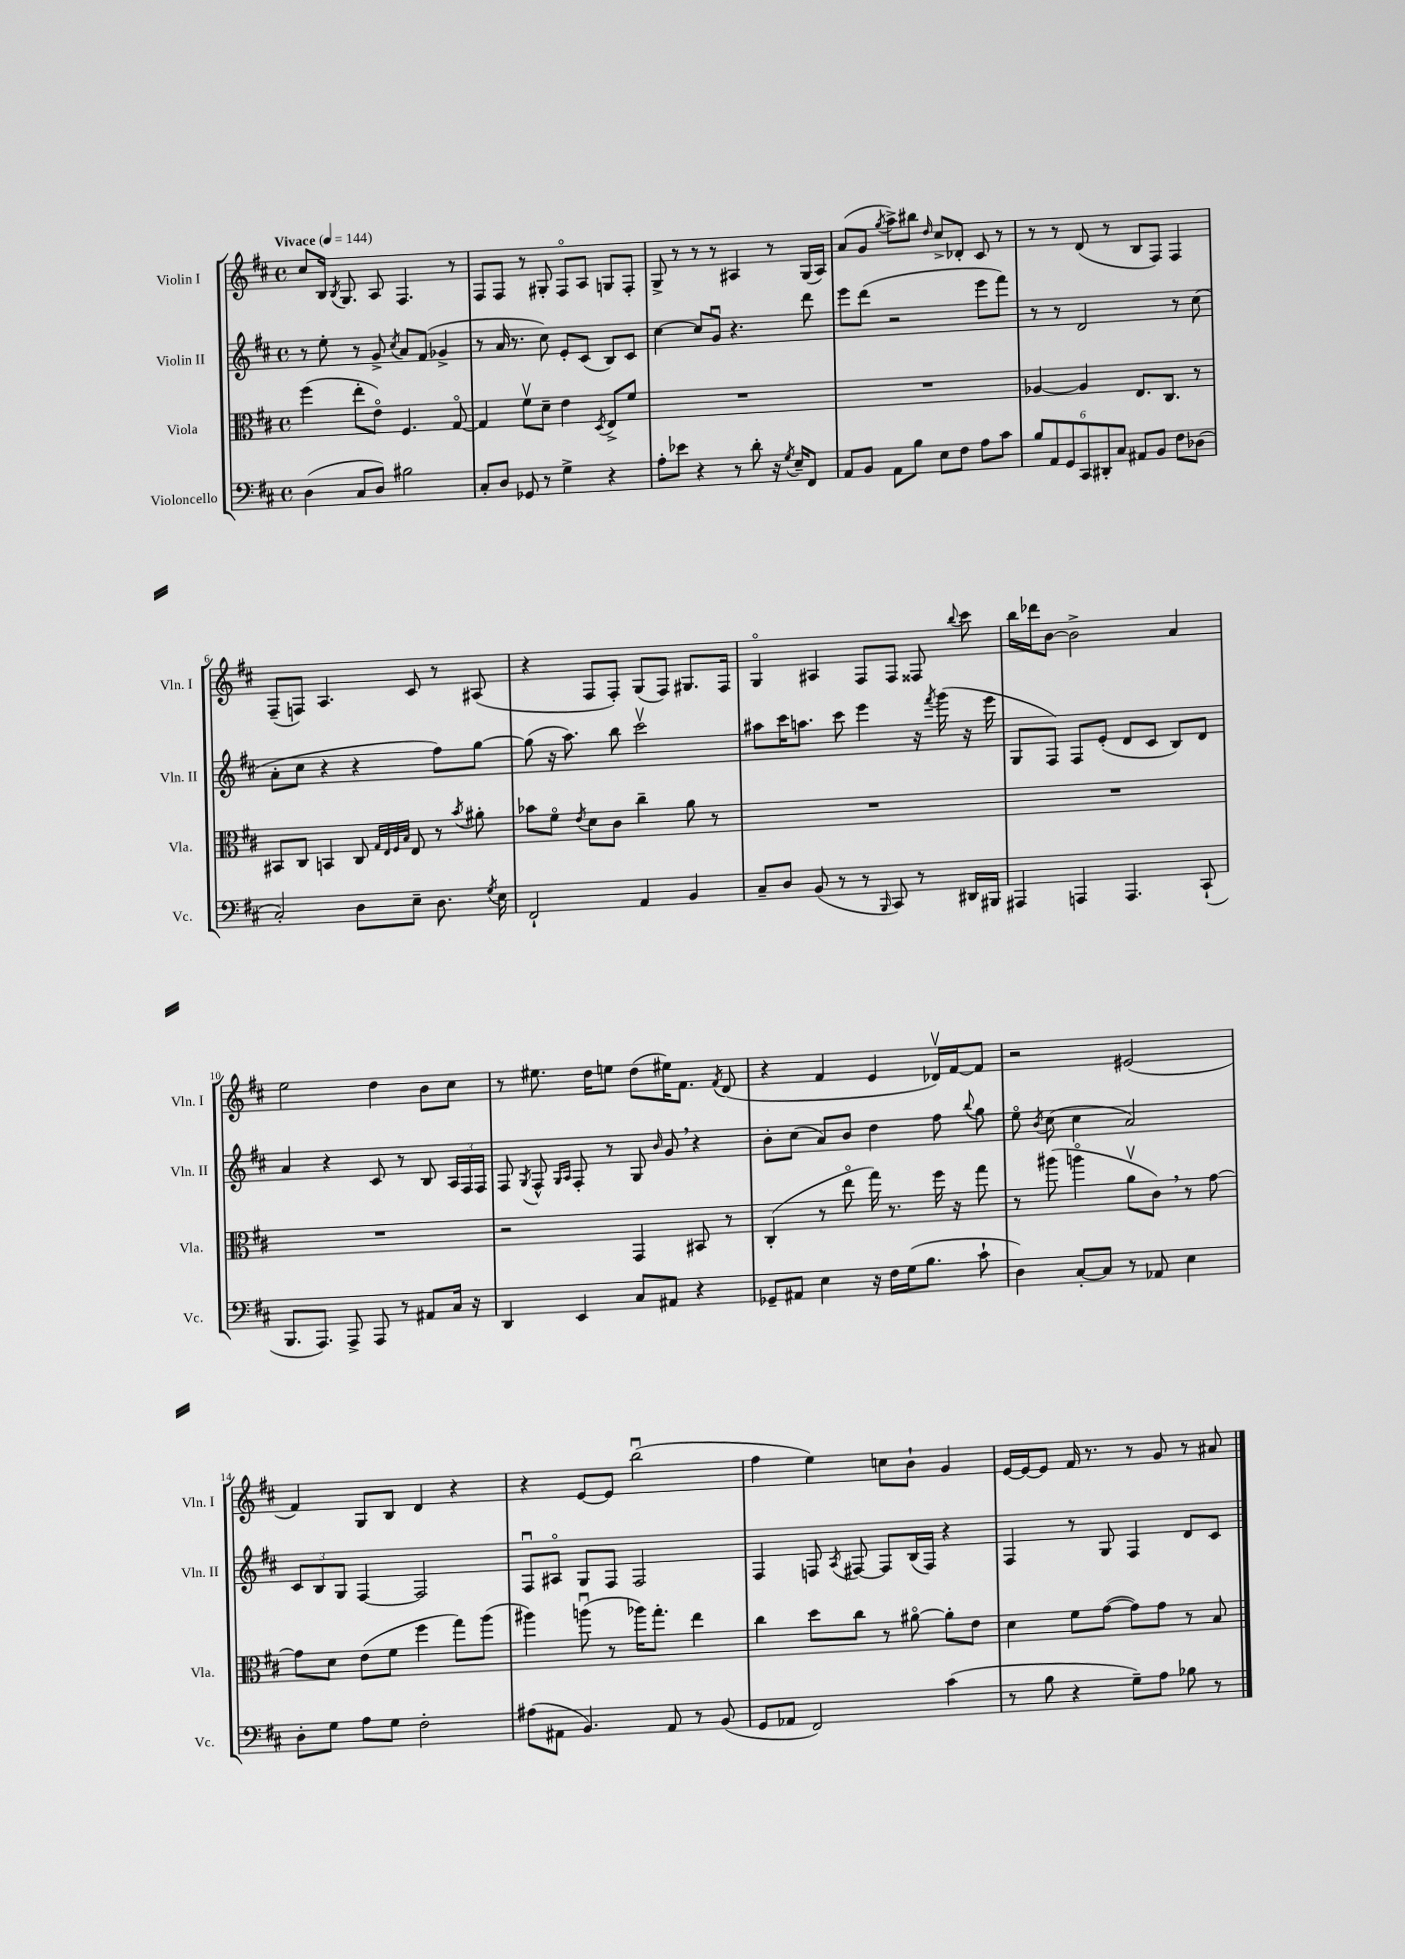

**kern	**kern	**kern	**kern
*part4	*part3	*part2	*part1
*staff4	*staff3	*staff2	*staff1
*I"Violoncello	*I"Viola	*I"Violin II	*I"Violin I
*I'Vc.	*I'Vla.	*I'Vln. II	*I'Vln. I
*clefF4	*clefC3	*clefG2	*clefG2
*k[f#c#]	*k[f#c#]	*k[f#c#]	*k[f#c#]
*M4/4	*M4/4	*M4/4	*M4/4
*met(c)	*met(c)	*met(c)	*met(c)
*MM144	*MM144	*MM144	*MM144
=1	=1	=1	=1
!	!	!	!LO:TX:a:B:t=Vivace
(4D\	(4ff#\	8r	8cc#/L
.	.	8ee'\	16B/Jk
.	.	.	8qB/
.	.	.	8.G/
8C#/L	8ee'\L	8r	.
8D/J)	8e\J)	8g^/	8A/
.	.	8qcc#/	.
2B#X\	4.F#/	8a/L	4.F#/
.	.	(8f#/J	.
.	.	4g-X^/	.
.	[8G/	.	8r
=2	=2	=2	=2
8C#'/L	4G/]	8r	8F#/L
8D/J	.	16a/	8F#/J
.	.	8.r	.
8GG-X/	8f#v\L	.	8r
8r	8d~\J	8cc#\)	8G#X'/
4G^\	4e\	8e'/L	8F#/L
.	.	(8c#/J	8A/J
.	8qD/	.	.
4r	8E^/L	8B/L)	8Gn/L
.	8f#/J	8c#/J	8F#'/J
=3	=3	=3	=3
8A'\L	1r	[4cc#\	8G^/
8e-X\J	.	.	8r
4r	.	8cc#/L]	8r
.	.	8gu/J	8r
8r	.	4.r	4A#X/
8d'\	.	.	.
16r	.	.	8r
8qG/	.	.	.
16E~/KL	.	.	.
8FF#/J	.	8ddd\	(16G/LL
.	.	.	16A#/JJ)
=4	=4	=4	=4
8AA/L	1r	8eee\L	(8a/L
8BB/J	.	(8ddd\J	8g/J
.	.	.	8qgg/
8AA\L	.	2r	8aa^\L)
8B\J	.	.	8bb#X\J
.	.	.	16qqdd/
8E\L	.	.	8cc#^/L
8F#\J	.	.	8d-X'/J
8A\L	.	8eee\L	8c#/
8c#\J	.	8fff#\J)	8r
=5	=5	=5	=5
12B/L	[4A-X/	8r	8r
12AA/	.	.	.
.	.	8r	8r
12GG/	.	.	.
12CC#/	4A-/]	2d/	(8d/
12DD#X'/	.	.	.
.	.	.	8r
12C#/J	.	.	.
8AA#X/L	8.E/L	.	8B/L
8BB/J	.	.	8F#/J)
.	8.C#/J	.	.
8F#\L	.	8r	4F#/
(8D-X\J	8r	(8cc#\	.
!!LO:LB:g=z
=6	=6	=6	=6
2C#'/)	8BB#X/L	8a'\L	(8F#~/L
.	8C#/J	8cc#\J	8Fn/J)
.	4BBn/	4r	4.A/
8D\L	8C#/	4r	.
.	32qqG/LLL	.	.
.	32qqE/	.	.
.	32qqF#/	.	.
.	32qqB/JJJ	.	.
8E~\J	8E/	.	8c#/
8.D\	8r	8ff#\L)	8r
.	8qb/	.	.
.	8a#X'\	[8gg\J	(8A#X/
8qG/	.	.	.
16E\	.	.	.
=7	=7	=7	=7
2FF#`/	8b-X\L	(8gg\]	4r
.	8f#\J	16r	.
.	.	8.aa\)	.
.	8qe/	.	.
.	8d\L	.	8F#/L
.	8c#\J	8bb\	8F#'/J)
4AA/	4cc#~\	2ccc#v\	(8G/L
.	.	.	8F#/J)
4BB/	8a\	.	8.G#X/L
.	8r	.	.
.	.	.	16F#/Jk
=8	=8	=8	=8
8C#~/L	1r	8aa#X\L	4G/
8D/J	.	16ccc#\K	.
.	.	8.aan\J	.
(8BB/	.	.	4A#X/
8r	.	8ccc#\	.
8r	.	4eee\	8F#/L
16qqBBB/	.	.	.
8CC#/)	.	.	8F#/J
8r	.	16r	8F##X/
.	.	8qfff#/	.
.	.	(16ggg\	.
.	.	.	8qqbb/
16DD#X/LL	.	16r	8ccc#\
16BBB#X/JJ	.	16eee\	.
=9	=9	=9	=9
4AAA#X/	1r	8G/L	16bb\LL
.	.	.	16ddd-X\J
.	.	8F#/J)	[8b\J
4AAAn/	.	8F#/L	2b^\]
.	.	(8e'/J	.
4.AAA/	.	8d/L	.
.	.	8c#/J	.
.	.	8B/L)	4a/
(8CC#`/	.	8d/J	.
!!LO:LB:g=z
=10	=10	=10	=10
8.BBB/L	1r	4a/	2ee\
8.AAA/J)	.	.	.
.	.	4r	.
8AAA^/	.	.	.
8AAA/	.	8c#/	4dd\
8r	.	8r	.
8AA#X/L	.	8B/	8b\L
16C#/Jk	.	24A/LL	8cc#\J
.	.	24F#/	.
16r	.	.	.
.	.	24F#/JJ	.
=11	=11	=11	=11
4DD/	2r	8F#/	8r
.	.	8qG/	.
.	.	8F#^^/	8.ee#X\
.	.	16qqG/LL	.
.	.	16qqA/JJ	.
4EE/	.	8F#'/	.
.	.	.	16dd\KL
.	.	8r	8een\J
8C#/L	4GG/	8G/	(8dd\L
.	.	16qqb/	.
8AA#X/J	.	8g,/	16ee#X\K)
.	.	.	8.f#\J
4r	8BB#X/	4r	.
.	.	.	8qf#/
.	8r	.	(8d/
=12	=12	=12	=12
8GG-X~/L	(4C#'/	8b'\L	4r
8AA#X/J	.	(8cc#\J	.
4E\	8r	8a/L)	4f#/
.	8ee\	8b/J	.
16r	16gg\)	4dd\	4e/
16F#\LL	8.r	.	.
(16G\J	.	.	.
8.B\J	.	.	.
.	16ff#\	8ff#\	16d-Xv/LL)
.	16r	.	[16f#/J
.	.	8qqbb/	.
8c#`\	8gg\	8gg\	8f#/J]
=13	=13	=13	=13
4D\)	8r	8ee\	2r
.	.	8qb/	.
.	(8aa#X\	(8cc#\	.
[8C#'/L	4aan\	4cc#\	.
8C#/J]	.	.	.
8r	8av\L	2a/)	(2e#X/
8AA-X/	8c#,\J)	.	.
4E\	8r	.	.
.	[8g\	.	.
!!LO:LB:g=z
=14	=14	=14	=14
8D'\L	8g\L]	12c#/L	4f#/)
.	.	12B/	.
8G\J	8d\J	.	.
.	.	12G/J	.
8A\L	(8e\L	[4F#/	8G/L
8G\J	8f#\J	.	8B/J
2F#'\	4ff#\	2F#/]	4d/
.	8gg\L)	.	4r
.	(8aa\J	.	.
=15	=15	=15	=15
(8A#X\L	4aa#X\)	8F#u/L	4r
8AA#X\J	.	8A#X/J	.
4.BB/)	(8aanu\	8G/L	[8e/L
.	8r	8F#/J	8e/J]
.	16aa-X\KL)	2F#/	(2bbu\
.	8.gg'\J	.	.
8AA#/	.	.	.
8r	4ee\	.	.
(8BB/	.	.	.
=16	=16	=16	=16
8GG/L	4cc#\	4F#/	4ff#\
8AA-X/J	.	.	.
2FF#/)	8dd\L	8Fn/	4ee\)
.	.	8qA/	.
.	8cc#\J	[8F#X/	.
.	8r	8F#/L]	8ccn\L
.	[8a#X\	(16B/L	8b`\J
.	.	16F#/JJ)	.
(4c#\	8a#'\L]	4r	4g/
.	8e\J	.	.
=17	=17	=17	=17
8r	4d\	4F#/	[16e/LL
.	.	.	16e/J_
8B\	.	.	8e/J]
4r	8f#\L	8r	16f#/
.	.	.	8.r
.	([8g\J	8G/	.
8G~\L)	8g\L])	4F#/	8r
8A\J	8g\J	.	8g/
8B-X\	8r	8d/L	8r
8r	8B/	8c#/J	8a#X/
==	==	==	==
*-	*-	*-	*-
